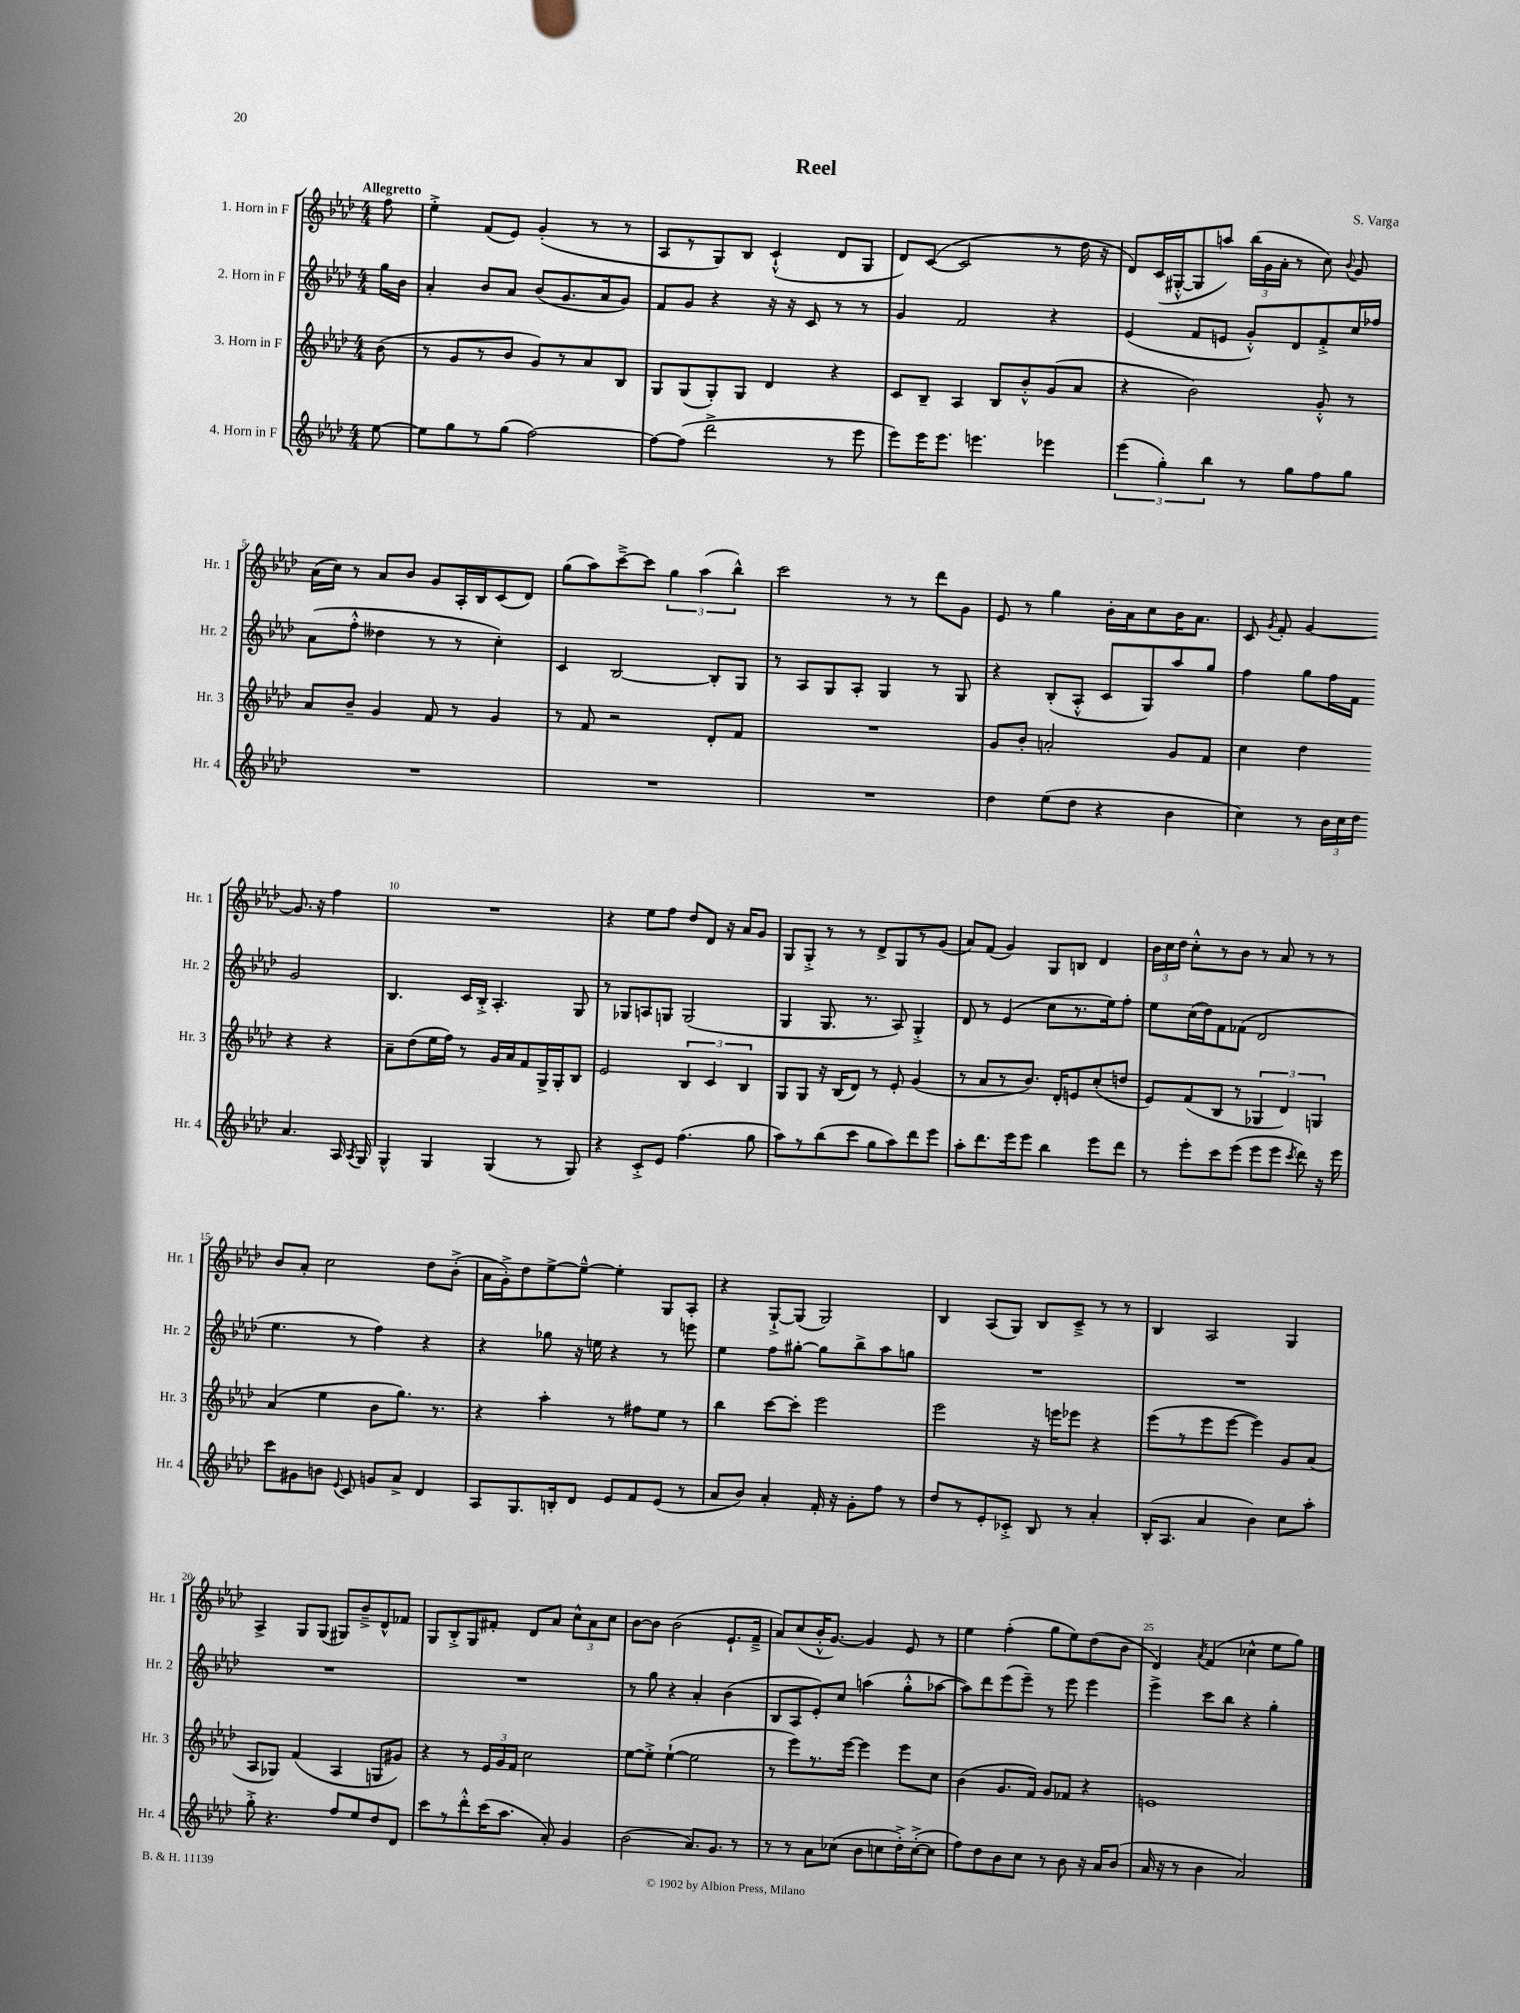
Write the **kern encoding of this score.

**kern	**kern	**kern	**kern
*staff4	*staff3	*staff2	*staff1
*clefG2	*clefG2	*clefG2	*clefG2
*k[b-e-a-d-]	*k[b-e-a-d-]	*k[b-e-a-d-]	*k[b-e-a-d-]
*M4/4	*M4/4	*M4/4	*M4/4
[8ee-\	(8b-\	16gg\LL	8ff\
.	.	16b-\JJ	.
=	=	=	=
8ee-\]L	8r	4a-'/	4ee-'^\
8gg\	8g/L	.	.
8r	8r	8b-/L	(8f/L
(8gg\J	8b-/J	8a-/J	8e-/J)
[2ff\)	8g/L)	(8b-/L	(4g'/
.	8r	8.g/	.
.	8a-/	.	8r
.	.	16a-/k	.
.	8B-/J	8g/J)	8r
=	=	=	=
8ff\_L	8G/L	8f/L	8A-/L
(8ff\]J	(8G/	8g/J	8r
2ddd-^\	8G'/)	4r	8G/)
.	8G/J	.	8B-/J
.	4d-/	16r	(4c`^^/
.	.	16r	.
.	.	8c/	.
8r	4r	8r	8d-/L
8eee-\	.	8r	8G/J
=	=	=	=
8eee-\L)	8c/L	4g/	8d-/L)
16eee-\K	8B-~/J	.	([8c/J
8.eee-\J	.	.	.
.	4A-/	2f/	2c/]
4.eee\	.	.	.
.	8B-/L	.	.
.	8b-'^^/	.	.
4eee-\	(8g/	4r	8r
.	8a-/J	.	16dd-\
.	.	.	16r
=	=	=	=
(6eee-\	4r	(4e-/	8d-/L)
.	.	.	(16c/L
6gg'\)	.	.	.
.	.	.	[16G#'^^/J
.	2b-\)	8f/L	8G#/]
6bb-\	.	.	.
.	.	8e/J	8aa/J)
8r	.	8g'^^/L)	(24bb-\LL
.	.	.	24g\
.	.	.	24a-'\JJ
8gg\L	.	8d-/	8r
8ff\	8g'^^/	8f'^/	8cc\)
.	.	.	8qqb-/
8gg\J	8r	16cc/L	8g/
.	.	16ff-/JJ	.
=	=	=	=
1r	8a-/L	(8a-\L	(16a-\LL
.	.	.	16cc\JJ)
.	8b-~/J	8ff'^^\J	8r
.	4g/	4dd--\	8a-/L
.	.	.	8b-/J
.	8f/	8r	8g/L
.	8r	8r	16A-'/L
.	.	.	16B-/J
.	4g/	4cc'\)	(8c/
.	.	.	8d-/J)
=	=	=	=
1r	8r	4c/	(8gg\L
.	8f/	.	8aa-\)
.	2r	[2B-/	[8ccc~^\
.	.	.	8ccc\]J
.	.	.	6gg\
.	.	.	(6aa-\
.	8d-'/L	8B-'/]L	.
.	.	.	6bb-^^\)
.	8f/J	8G/J	.
=	=	=	=
1r	1r	8r	2ccc\
.	.	8A-/L	.
.	.	8G/	.
.	.	8A-'/J	.
.	.	4G/	8r
.	.	.	8r
.	.	8r	8ddd-\L
.	.	8G/	8g\J
=	=	=	=
4dd-\	8g/L	4r	8e-/
.	8b-'/J	.	8r
(8ee-\L	2a'/	(8B-'/L	4gg\
8dd-\J	.	8A-'^^/J	.
4r	.	8c/L	16b-'\LL
.	.	.	16a-\J
.	.	8G/)	8cc\
4b-\	8g/L	8aa-/	16b-\K
.	.	.	8.a-\J
.	8f/J	8gg/J	.
=	=	=	=
4cc\)	4cc\	4ff\	8c/
.	.	.	8qg/
.	.	.	8f'/
8r	4dd-\	8gg\L	[4g/
24b-\LL	.	16ff\L	.
24cc\	.	.	.
.	.	16f\JJ	.
24dd-\JJ	.	.	.
4.a-/	4r	2g/	8.g/]
.	.	.	16r
.	4r	.	4ff\
16A-/	.	.	.
8qA-/	.	.	.
16G/	.	.	.
=	=	=	=
4G^^/	8a-~\L	4.B-/	1r
.	(8dd-\	.	.
4G/	16ee-\L	.	.
.	16ff\JJ)	.	.
.	8r	16c/LL	.
.	.	16B-'^/JJ	.
(4G/	16g/LL	4.A-'/	.
.	16a-/J	.	.
.	8f/	.	.
8r	16G^/L	.	.
.	16G'/J	.	.
8G/)	8B-/J	8G/	.
=	=	=	=
4r	2e-/	8r	4r
.	.	8G-/L	.
8c'^/L	.	8A/	8ee-\L
8e-/J	.	8G/J	8ff\J
(4.ff\	6B-/	(2G/	8dd-/L
.	.	.	8d-/J
.	6c/	.	.
.	.	.	16r
.	.	.	16a-/LK
.	6B-/	.	.
8gg\	.	.	8g/J
=	=	=	=
8aa-\L)	8G/L	4G/	8G/L
8r	8G/J	.	8G'^/J
(8bb-\	16r	8.G/	8r
.	(16B-/LK	.	.
8ccc\J	8d-/J)	.	8r
.	.	8.r	.
8gg\L	8r	.	8d-^/L
8aa-\)	8e-'/	8A-/)	8G/
8ddd-\	(4g/	4G'^/	8r
8eee-\J	.	.	(8g/J
=	=	=	=
8aa-'\L	8r	8d-/	8a-/L)
8.ddd-\	8a-/L	8r	(8f/J
.	8r	(4e-/	4g/)
16eee-\k	.	.	.
8eee-\J	8.b-/J)	.	.
4bb-\	.	8cc\L	8G/L
.	16d-'/LK	.	.
.	8e/	8.r	8B/J
8eee-\L	(8cc'/	.	4d-/
.	.	16ee-\k)	.
8ddd-\J	8dd/J	8ff'\J	.
=	=	=	=
8r	8e-/L)	8ee-\L	24b-\LL
.	.	.	24cc\
.	.	.	24dd-\JJ
8eee-'\L	(8f/	(16cc\L	8cc'^^\L
.	.	16dd-\J)	.
8ccc\	8B-/J	8f\	8r
(8eee-\J	8r	(8f-\J	8b-\J
8eee-\L	6G-/	2d-/	8r
8eee-\J	.	.	8a-/
.	6d-/)	.	.
8qccc/	.	.	.
8ddd-\)	.	.	8r
.	6G/	.	.
16r	.	.	8r
16eee-\	.	.	.
=	=	=	=
8ccc\L	(4a-/	4.ee-\	8b-/L
8g#\	.	.	8a-'/J
8b\J	4ee-\	.	2cc\
8qqe-/	.	.	.
8c/	.	8r	.
8g/L	8b-\L	4ff\)	.
8a-^/J	8.gg\J)	.	.
4d-/	.	4r	8dd-\L
.	8.r	.	.
.	.	.	(8b-'^\J
=	=	=	=
8A-/L	4r	4r	16a-\LL
.	.	.	16g'^\J)
8.G/	.	.	8dd-\
.	4aa-'\	8gg-\	[8ee-^\
16B'/k	.	.	.
8d-/J	.	16r	8ee-~^^\_J
.	.	16ee\	.
8e-/L	8r	4r	4ee-'\]
8f/	8ff#\L	.	.
(8e-/J	8ee-\J	8r	8G/L
8r	8r	8eee\	8A-'/J
=	=	=	=
8a-/L	4bb-\	4ee-\	4r
8b-/J)	.	.	.
4a-'/	[8ccc\L	8ff\L	[8G`^/L
.	8ccc'\]J	[8gg#'\J	(8G/]J
16f'/	2eee-\	8gg#\]L	2G/)
16r	.	.	.
8g'\L	.	8bb-^\	.
8ff\J	.	8aa-\	.
8r	.	8gg\J	.
=	=	=	=
8dd-/L	2eee-\	1r	4B-/
8r	.	.	.
8e-'/	.	.	(8A-/L
8c-'^/J	.	.	8G/J)
8B-/	16r	.	8B-/L
.	16eee\LK	.	.
8r	8eee-\J	.	8c~^/J
4a-'/	4r	.	8r
.	.	.	8r
=	=	=	=
(16B-'/LK	(8eee-\L	1r	4B-/
8.A-/J	.	.	.
.	8r	.	.
4a-/	8eee-\	.	2A-/
.	[8eee-\J	.	.
4b-\)	4eee-\])	.	.
8cc\L	8g/L	.	4G/
8aa-'\J	(8a-/J	.	.
=	=	=	=
8gg'^\	8A-/L	1r	4A-^/
4.r	8G-/J)	.	.
.	(4f/	.	8G/L
.	.	.	(8G/J
8ff/L	4A-/	.	8G#/L)
8ee-/	.	.	8b-~^/
8dd-/	8G/L	.	8d-^^/
8d-/J	8g#/J)	.	8f-/J
=	=	=	=
8ccc\L	4r	1r	8G/L
8r	.	.	8B-'^/
8ddd-'^^\	8r	.	8G/
(16ccc\K	24e-/LL	.	8f#'/J
.	24g/	.	.
8.aa-\J	.	.	.
.	24f/JJ	.	.
.	2cc\	.	8d-/L
8a-'/)	.	.	8a-/J
4g/	.	.	12cc^^\L
.	.	.	12a-\
.	.	.	12cc\J
=	=	=	=
(2b-\	[8ee-\L	8r	[8b-\L
.	8ee-'^\]J	8gg\	8b-\]J
.	([4ee-`\	4r	(2b-\
8.a-/L)	2ee-\]	4a-'/	.
8.g/J	.	.	.
.	.	(4b-\	8.e-`/L
8r	.	.	.
.	.	.	16f~^/Jk
=	=	=	=
8r	8r	8B-/L	8a-/L)
8r	8eee-\L)	8A-/	(8cc/
8a-\L	8.r	8e-'/)	16b-'^^/K
.	.	.	[8.g/J)
(8cc-\J	.	8cc/J	.
.	[16eee-\Jk	.	.
8b-\L	4eee-\]	(4aa\	4g/]
8cc\	.	.	.
16dd-'^\L)	8eee-\L	8gg'^^\L	8e-/
([16cc'^\J	.	.	.
8cc\]J	8cc\J	[8aa-\J	8r
=	=	=	=
8ff\L)	(4b-\	8aa-\]L)	4ee-\
8dd-\	.	8ddd-\	.
8b-\	8.g/L	(8eee-\	(4ff'\
8cc\J	.	8eee-~\J)	.
.	16f/Jk)	.	.
8r	8g/L	8r	8gg\L
8b-\	8f-/J	8eee-\	8ee-\)
16r	4r	4eee-\	(8dd-\
16a-/LK	.	.	.
(8b-/J	.	.	8b-\J
=	=	=	=
16a-/	1e	4eee-^\	4d-/)
16r	.	.	.
8r	.	.	.
.	.	.	8qa-/
4b-\	.	8ccc\L	(4f/
.	.	8bb-\J	.
2a-/)	.	4r	4cc-^^\
.	.	4gg'\	8ee-\L
.	.	.	8gg\J)
==	==	==	==
*-	*-	*-	*-
